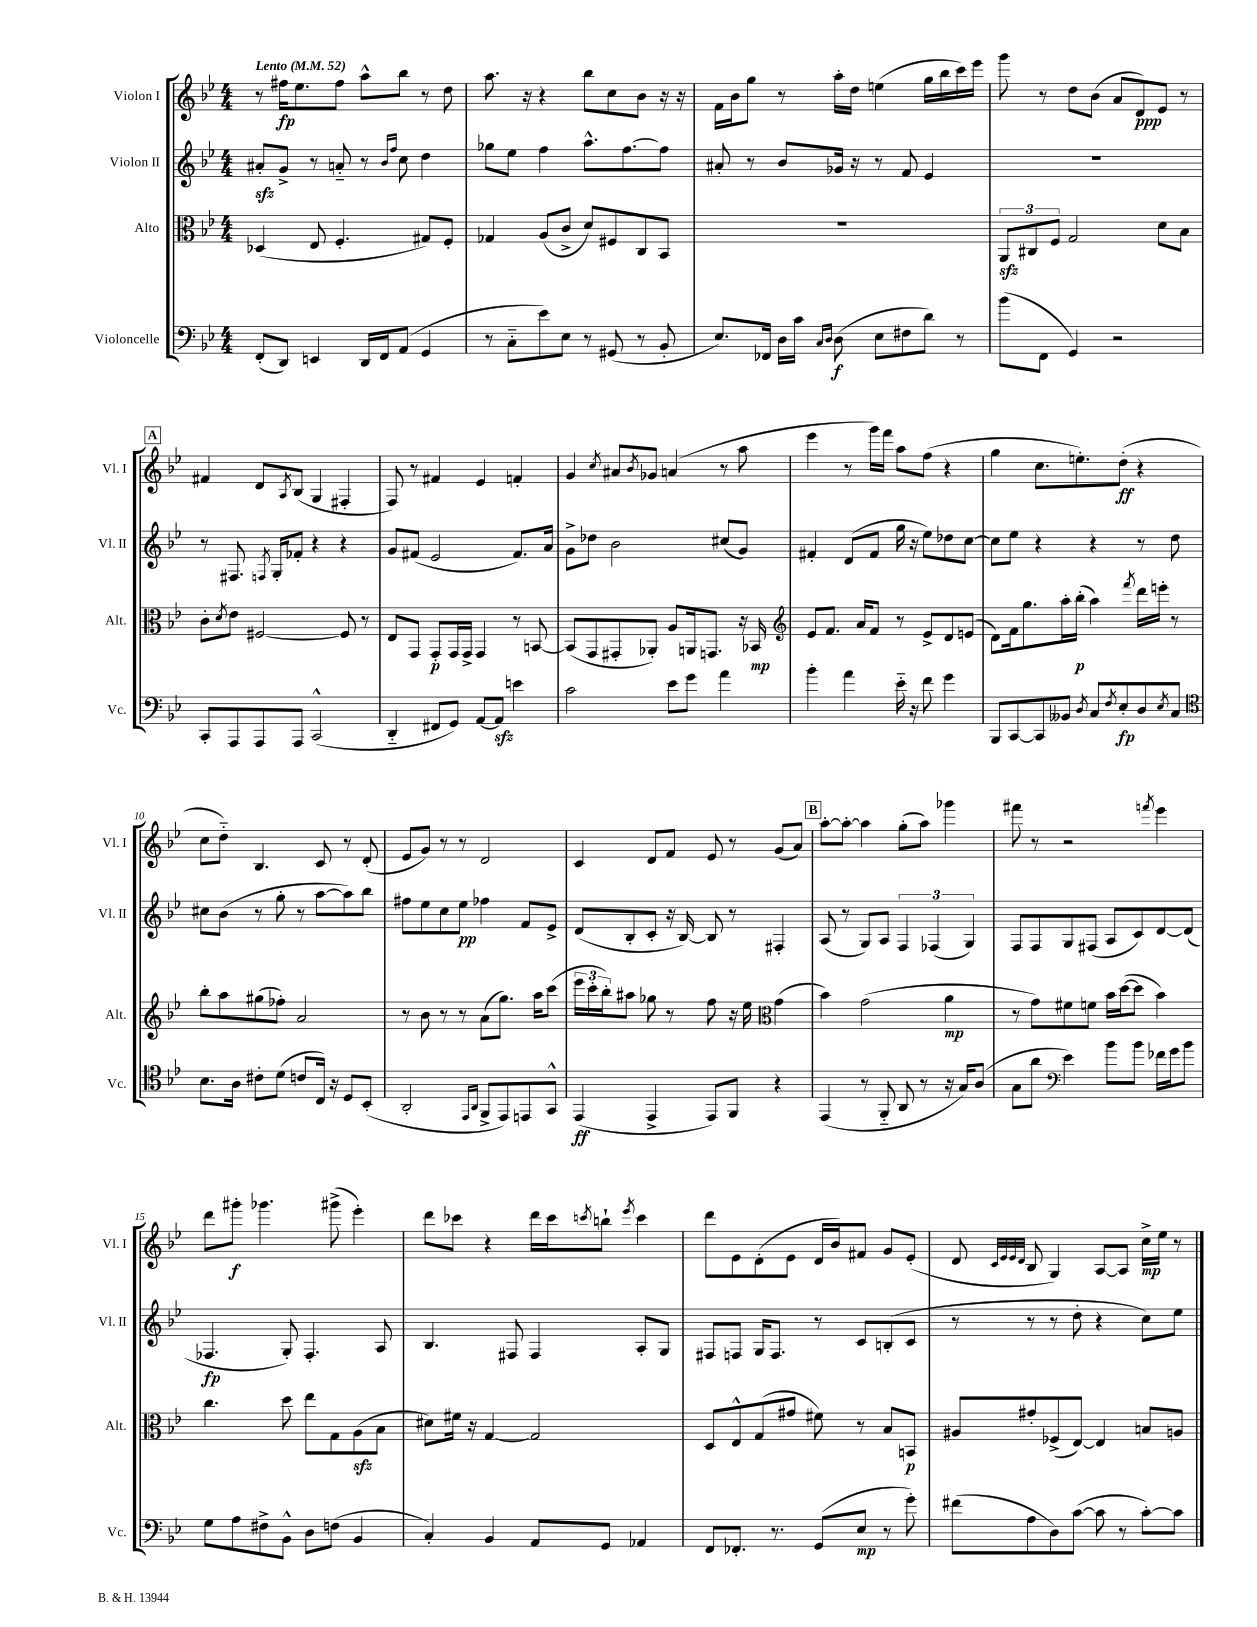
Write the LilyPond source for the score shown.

<<
\new StaffGroup <<
\new Staff = "s0" \with { instrumentName = "Violon I" shortInstrumentName = "Vl. I" } {
    \clef treble \key bes \major \numericTimeSignature \time 4/4 \tempo "Lento" 4 = 52
    r8 fis''16\fp ees''8. fis''8 a''8-^ bes''8 r8 d''8 |
    a''8. r16 r4 bes''8 c''8 bes'8 r16 r16 |
    f'16 bes'16 g''8 r8 a''16-. d''16 e''4( g''16 bes''16 c'''16) ees'''16 |
    g'''8 r8 d''8 bes'8( a'8 d'8\ppp) ees'8 r8 |
    \mark \markup { \box "A" } fis'4 d'8 \acciaccatura { a8 } bes8( g4 fis4-. |
    f8) r8 fis'4 ees'4 f'4-. |
    g'4 \acciaccatura { c''8 } ais'8 \acciaccatura { bes'8 } ges'8 a'4( r8 a''8 |
    ees'''4 r8 g'''16) f'''16 a''8 f''8( r4 |
    g''4 c''8. e''8.-.) d''8-.\ff( r4 |
    c''8 d''8-_) bes4. c'8 r8 d'8-.( |
    ees'8 g'8) r8 r8 d'2 |
    c'4 d'8 f'8 ees'8 r8 g'8( a'8) |
    \mark \markup { \box "B" } a''8~-. a''8~-. a''4 g''8-.( a''8) ges'''4 |
    fis'''8 r8 r2 \acciaccatura { f'''8 } ees'''4 |
    d'''8 gis'''8-.\f ges'''4. gis'''8->( ees'''4-.) |
    d'''8 ces'''8 r4 d'''16 ces'''16 \acciaccatura { c'''8 } b''8-! \acciaccatura { ees'''8 } c'''4 |
    d'''8 ees'8 d'8-.( ees'8 d'16 bes'16) fis'8 g'8 ees'8-.( |
    d'8 \grace { c'32 ees'32 ees'32 d'32 } bes8 g4) a8~ a8 c''16->\mp ees''16 r8 \bar "|." |
}
\new Staff = "s1" \with { instrumentName = "Violon II" shortInstrumentName = "Vl. II" } {
    \clef treble \key bes \major \numericTimeSignature \time 4/4
    ais'8-.\sfz g'8-> r8 a'8-_ r8 \grace { bes'16 f''16 } c''8 d''4 |
    ges''8 ees''8 f''4 a''8.-^ f''8.~ f''8 |
    ais'8-. r8 bes'8 ges'16 r16 r8 f'8 ees'4 |
    R1 |
    \mark \markup { \box "A" } r8 fis8. \acciaccatura { f8 } g16-. fes'8-. r4 r4 |
    g'8 fis'8( ees'2 fis'8.) a'16 |
    g'8-> des''8 bes'2 cis''8( g'8) |
    fis'4-. d'8( fis'8 g''16 r16 ees''8) des''8 c''8~ |
    c''8 ees''8 r4 r4 r8 d''8 |
    cis''8 bes'8( r8 g''8-. r8 a''8~ a''8) bes''8 |
    fis''8 ees''8 c''8 ees''8\pp fes''4 f'8 ees'8-> |
    d'8( bes8-. c'8-. r16 bes16~) bes8 r8 fis4-. |
    \mark \markup { \box "B" } a8( r8 g8) a8 \tuplet 3/2 { f4 fes4( g4) } |
    f8 f8 g8 fis8( a8 c'8) d'8~ d'8( |
    fes4.\fp g8-.) fes4.-. a8 |
    bes4. fis8 fis4 a8-. g8 |
    fis8 f8 g16 f8. r8 c'8 b8-.( c'8 |
    r8 r8 r8 d''8-. r4 c''8) ees''8 \bar "|." |
}
\new Staff = "s2" \with { instrumentName = "Alto" shortInstrumentName = "Alt." } {
    \clef alto \key bes \major \numericTimeSignature \time 4/4
    des4( ees8 f4.-. gis8) f8-. |
    ges4 a8( c'8-> d'8) fis8 c8 bes,8 |
    R1 |
    \tuplet 3/2 { a,8\sfz cis8 f8 } g2 d'8 bes8 |
    \mark \markup { \box "A" } c'8-. \acciaccatura { d'8 } ees'8 fis2~ fis8 r8 |
    ees8 g,8 g,8-.\p g,16 g,16-> g,4 r8 b,8~ |
    b,8( g,8 gis,8-. aes,8-.) a8 a,16 g,8. r16 bes,16\mp |
    \clef treble ees'8 f'8. a'16 f'8 r8 ees'8-> d'8 e'8( |
    d'8) f'16 g''8. a''16-. bes''16-.\p( a''4) \acciaccatura { f'''8 } d'''16 e'''16-. r8 |
    bes''8-. a''8 gis''8( fes''8-.) a'2 |
    r8 bes'8 r8 r8 a'8( g''8.) a''16 c'''8( |
    \tuplet 3/2 { ees'''16 c'''16-. bes''16-.) } ais''8 ges''8 r8 f''8 r16 ees''16 \clef alto g'4( |
    \mark \markup { \box "B" } bes'4) g'2( a'4\mp |
    r8 g'8) fis'8 f'8 bes'16 d''16~( d''8 bes'4) |
    c''4. d''8 ees''8 g8 a8\sfz( bes8 |
    dis'8) fis'16 r16 g4~ g2 |
    d8 ees8-^ g8( gis'8 fis'8) r8 bes8 b,8\p |
    ais8 gis'8-. fes8->( ees8~) ees4 b8 a8 \bar "|." |
}
\new Staff = "s3" \with { instrumentName = "Violoncelle" shortInstrumentName = "Vc." } {
    \clef bass \key bes \major \numericTimeSignature \time 4/4
    f,8-.( d,8) e,4 d,16 f,16 a,8( g,4 |
    r8 c8-_ ees'8) ees8 r8 gis,8( r8 bes,8-. |
    ees8.) fes,16 d16 c'16 \grace { c16 d16 } d8\f( ees8 fis8 d'8) r8 |
    bes'8( f,8 g,4) r2 |
    \mark \markup { \box "A" } c,8-. a,,8 a,,8 a,,8 c,2-^( |
    d,4-_ fis,8 g,8) a,8~ a,8\sfz e'4 |
    c'2 ees'8 g'8 a'4 |
    bes'4-. a'4 ees'16-_ r16 f'8 g'4 |
    bes,,8 c,8~ c,8 beses,8 \acciaccatura { d8 } c8 \acciaccatura { f8 } ees8-.\fp d8 \acciaccatura { ees8 } c8 |
    \clef tenor bes8. a16 cis'8-. d'8( c'8 c16) r16 d8 bes,8-.( |
    a,2-. \grace { ees,16 a,16 } f,8-> ees,8) e,8 g,8-^ |
    ees,4\ff( ees,4-> ees,8) f,8 r4 |
    \mark \markup { \box "B" } ees,4( r8 f,8-_ a,8 r8 r16 g16) a8( |
    g8 a'8 \clef bass ees'4) bes'8 bes'8 fes'16 g'16 bes'8 |
    g8 a8 fis8-> bes,8-^ d8 f8( bes,4 |
    c4-.) bes,4 a,8 g,8 aes,4 |
    f,8 fes,8.-. r8. g,8( ees8\mp r8 g'8-.) |
    fis'8( a8 d8) c'8~( c'8 r8 c'8~-.) c'8 \bar "|." |
}
>>
>>
